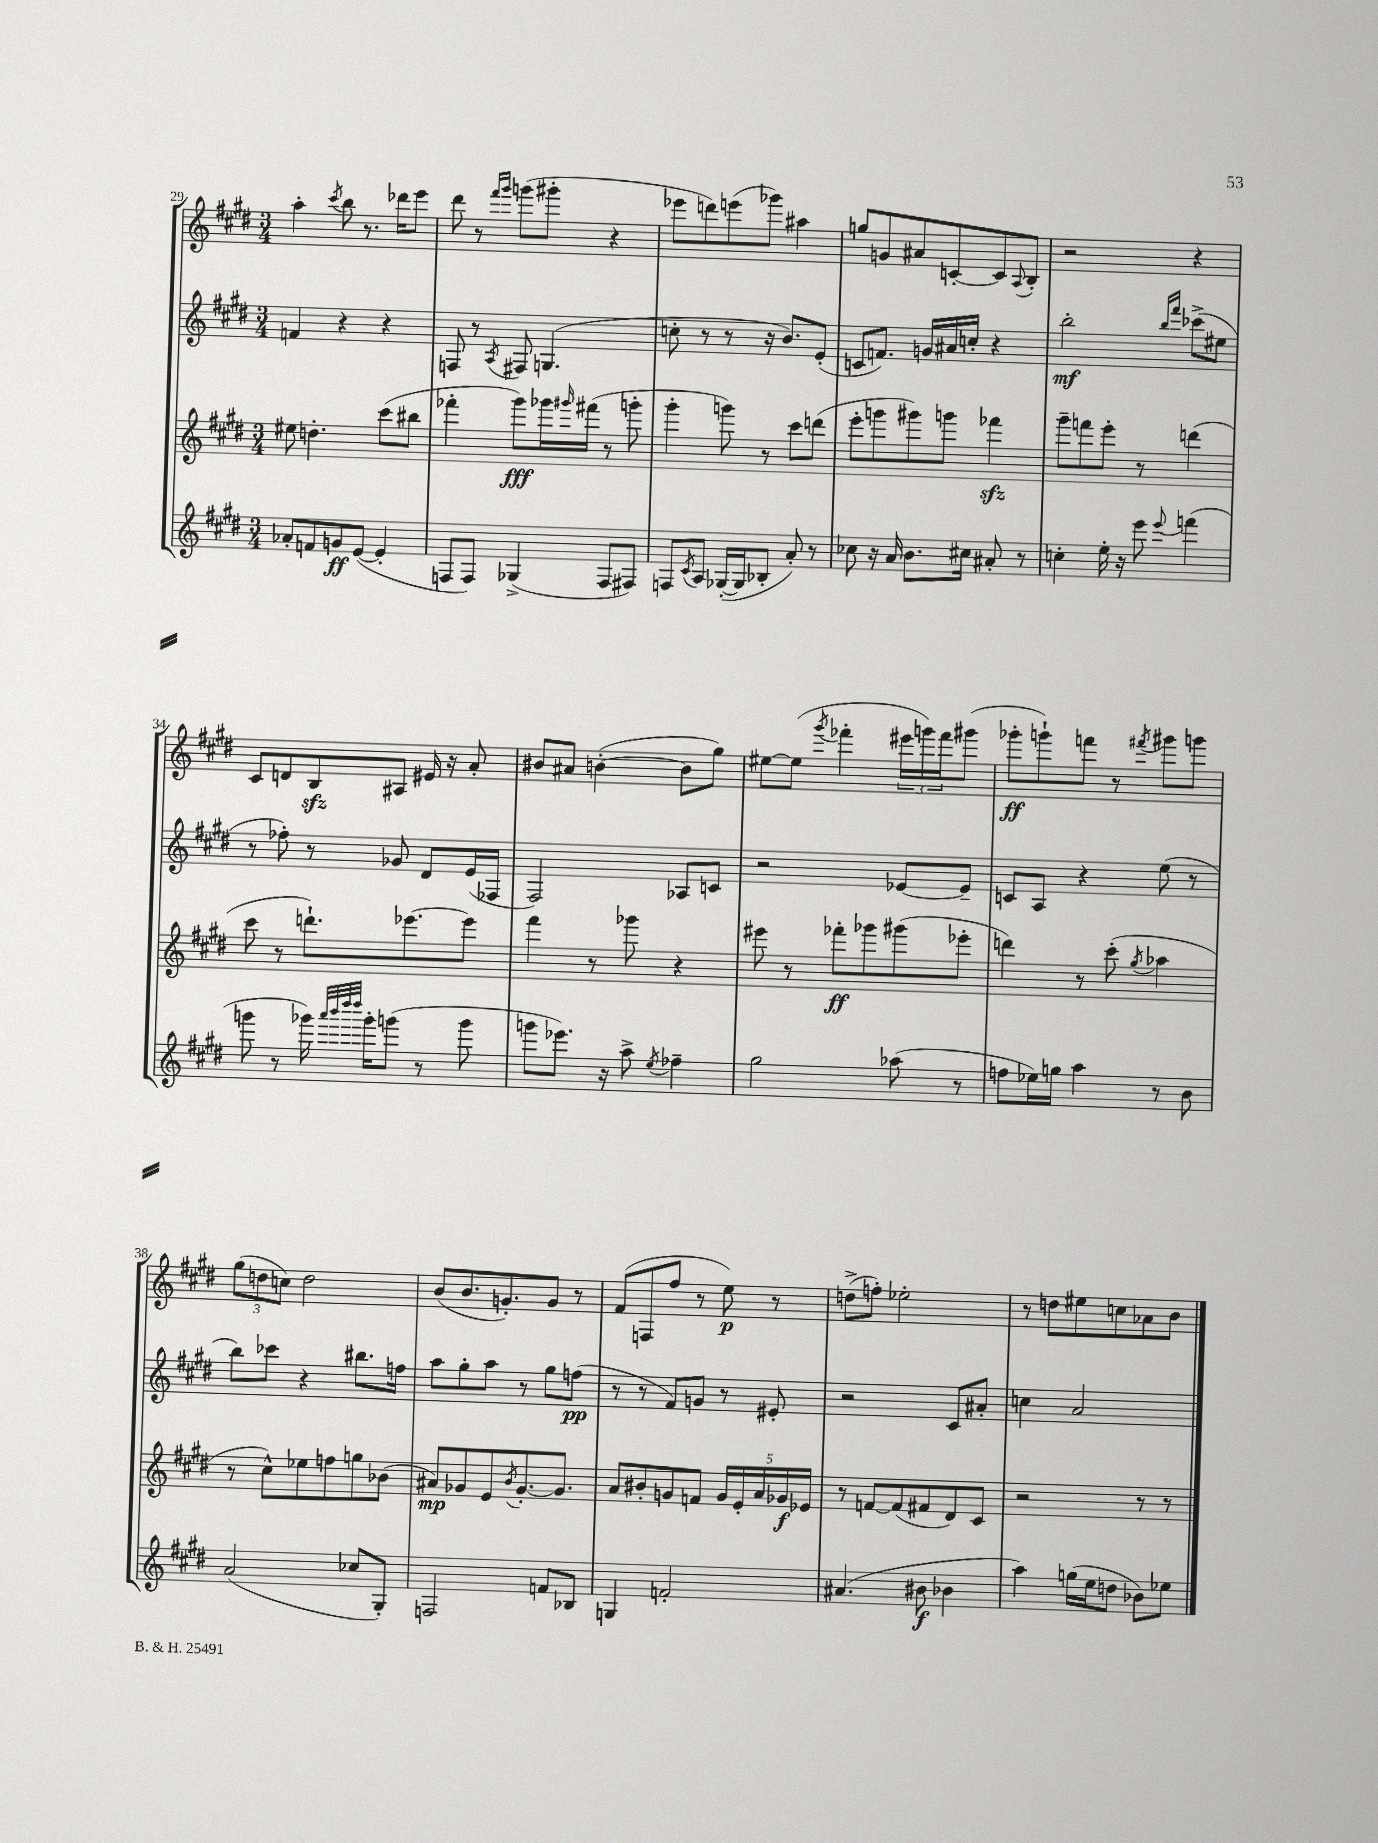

**kern	**kern	**kern	**kern
*staff4	*staff3	*staff2	*staff1
*clefG2	*clefG2	*clefG2	*clefG2
*k[f#c#g#d#]	*k[f#c#g#d#]	*k[f#c#g#d#]	*k[f#c#g#d#]
*M3/4	*M3/4	*M3/4	*M3/4
8a-'	8ee#	4f	4aa'
8f	4.dd'	.	.
.	.	.	8qccc#
8g	.	4r	8bb
([8e	.	.	8.r
4e']	(8ccc#	4r	.
.	.	.	16ddd-
.	8bb#	.	8eee
=	=	=	=
8F	4fff-'	8F	8ddd#
8F)	.	8r	8r
.	.	.	16qqfff#
.	.	8qA	16qqggg#
(4G-^	8ggg#)	8F#	(8ggg
.	16ggg-	(4.G	8ggg#'
.	16qqggg#	.	.
.	(16fff#	.	.
8F	8r	.	4r
8F#)	8ggg'	.	.
=	=	=	=
8F	4ggg#'	8cc'	8eee-
8qc#	.	.	.
8A	.	8r	8ddd)
([16G-'	8ggg)	8r	(8eee
16G-]	.	.	.
8B-'	8r	16r	8ggg-)
.	.	8.b)	.
8a')	8ccc#	.	4aa#
8r	(8ddd	(8e'	.
=	=	=	=
8cc-	8eee'	8c	8gg
16r	8ggg	8.f)	8g
16a	.	.	.
8.b	8ggg#)	.	8a#
.	.	16g	.
.	8ggg	16a#	[8c'
16cc#	.	16cc'	.
8a#'	4fff-	4r	8c]
.	.	.	8qqA
8r	.	.	8B'
=	=	=	=
4cc'	8ggg#~	2bb'	2r
.	8fff	.	.
16ee'	8eee'	.	.
16r	.	.	.
8eee	8r	.	.
.	.	16qqbb	.
8qqeee	.	16qqfff#	.
(4fff	(4ddd	(8ccc-^	4r
.	.	8ee#	.
=	=	=	=
8ggg	8ccc#	8r	8c#
8r	8r	8ff-')	8d
16ggg-)	8.ddd`)	8r	8B
32qqaaa	.	.	.
32qqbbb	.	.	.
32qqdddd#	.	.	.
32qqdddd#	.	.	.
16ggg-'	.	.	.
(8ggg	.	8g-	8A#
.	[8.eee-	.	.
8r	.	8d#	16e#
.	.	.	16r
8ggg	8eee-]	(16e	8a'
.	.	16F-	.
=	=	=	=
8ggg	4fff#	2F#)	8b#
8.eee-)	.	.	8a#
.	8r	.	([4b'
16r	.	.	.
8aa^	8ggg-	.	.
8qee	.	.	.
4ff-~	4r	8A-	8b]
.	.	8c	8gg#)
=	=	=	=
2gg#	8eee#	2r	[8ee#
.	8r	.	(8ee#]
.	.	.	8qggg#
.	8fff-'	.	4fff-'
.	8ggg-	.	.
(8aa-	(8ggg#	[8e-	24eee#
.	.	.	24ggg)
.	.	.	24fff-
8r	8eee-'	8e-~]	(8ggg#
=	=	=	=
8ff	4ddd)	8c	8ggg-'
16ee-)	.	8A	8ggg`)
16gg	.	.	.
4aa	8r	4r	8fff
.	(8ccc#'	.	8r
.	8qgg#	.	8qfff#
8r	4aa-	(8ee	8ggg#
8b	.	8r	8ggg
=	=	=	=
(2a	8r	8bb)	(12gg#
.	.	.	12dd
.	8cc#^^)	8ccc-	.
.	.	.	12cc)
.	8ee-	4r	2dd
.	8ff	.	.
8cc-	8gg	8.bb#	.
8G#')	(8b-	.	.
.	.	16ff	.
=	=	=	=
2F	8a#)	8aa	(8b
.	8g-	8gg#'	8.b
.	8e	8aa	.
.	.	.	8.g')
.	8qb	.	.
.	[8.g-'	8r	.
8f	.	8gg#	8g
.	8.g-]	.	.
8B-	.	(8ff	8r
=	=	=	=
4G	8a	8r	(8f#
.	8b#'	8r	8F
2f'	8g	8f#)	8ff#
.	8f	8g	8r
.	20g	8r	8ee)
.	20e'	.	.
.	20a	.	.
.	.	8e#'	8r
.	20g-	.	.
.	20e-	.	.
=	=	=	=
(4.a#	8r	2r	(8dd^
.	[8f	.	8ff')
.	(8f]	.	2ee-'
8b#	8f#	.	.
4b-	8d#)	8c#	.
.	8c#	8a#'	.
=	=	=	=
4aa)	2r	4cc	8r
.	.	.	8dd
(16gg	.	2a	8ee#
16ee	.	.	.
8dd	.	.	8cc
8b-)	8r	.	8a-
8ee-	8r	.	8b
==	==	==	==
*-	*-	*-	*-
